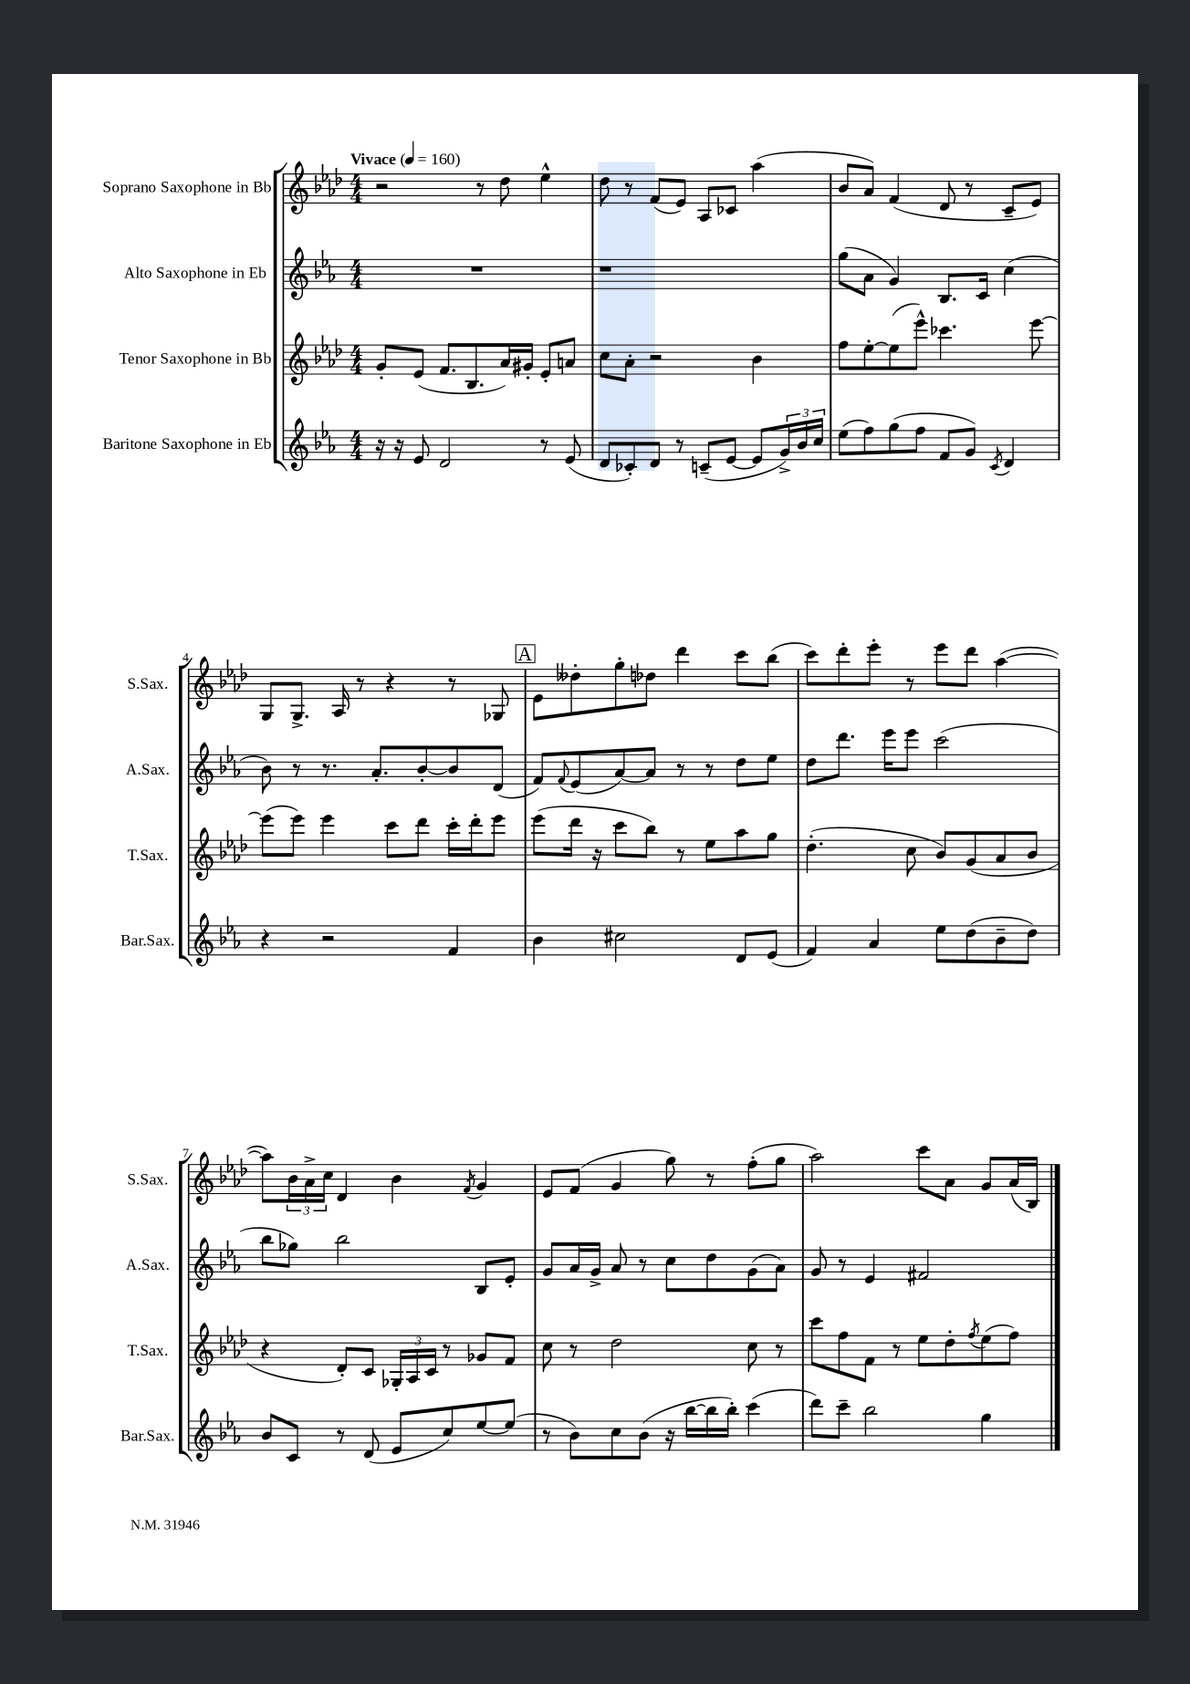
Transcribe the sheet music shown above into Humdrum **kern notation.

**kern	**kern	**kern	**kern
*part4	*part3	*part2	*part1
*staff4	*staff3	*staff2	*staff1
*I"Baritone Saxophone in Eb	*I"Tenor Saxophone in Bb	*I"Alto Saxophone in Eb	*I"Soprano Saxophone in Bb
*I'Bar.Sax.	*I'T.Sax.	*I'A.Sax.	*I'S.Sax.
*clefG2	*clefG2	*clefG2	*clefG2
*k[b-e-a-]	*k[b-e-a-d-]	*k[b-e-a-]	*k[b-e-a-d-]
*M4/4	*M4/4	*M4/4	*M4/4
*MM160	*MM160	*MM160	*MM160
=1	=1	=1	=1
!	!	!	!LO:TX:a:B:t=Vivace
16r	8g'/L	1r	2r
16r	.	.	.
8e-/	(8e-/J	.	.
2d/	8.f/L	.	.
.	8.B-/	.	.
.	.	.	8r
.	16a-/L)	.	8dd-\
.	16g#X'/JJ	.	.
8r	8e-'/L	.	4ee-^^\
(8e-/	8an/J	.	.
=2	=2	=2	=2
8d/L	8cc\L	1r	8dd-\
8c-X'/)	8a-'\J	.	8r
8d/J	2r	.	(8f/L
8r	.	.	8e-/J)
(8cn~/L	.	.	8A-/L
[8e-/J	.	.	8c-X/J
8e-/L]	4b-\	.	(4aa-\
24g^/L)	.	.	.
24b-/	.	.	.
24cc/JJ	.	.	.
=3	=3	=3	=3
(8ee-\L	8ff\L	(8gg\L	8b-/L
8ff\)	[8ee-'\	8a-\J	8a-/J)
(8gg\	(8ee-\]	4g/)	(4f/
8ff\J	8eee-^^\J)	.	.
8f/L	4.ccc-X\	8.B-/L	8d-/
8g/J)	.	.	8r
.	.	16c/Jk	.
8qc/	.	.	.
4d/	.	(4cc\	8c~/L
.	[8eee-\	.	8e-/J)
!!LO:LB:g=z
=4	=4	=4	=4
4r	(8eee-\L]	8b-\)	8G/L
.	8eee-\J)	8r	8.G^/J
2r	4eee-\	8.r	.
.	.	.	16A-/
.	.	.	8r
.	.	8.a-'/L	.
.	8ccc\L	.	4r
.	8ddd-\J	[8b-'/	.
4f/	16ccc'\LL	8b-/]	8r
.	16ddd-'\J	.	.
.	8eee-\J	(8d/J	8G-X/
!!LO:REH:place=s1:t=A
=5	=5	=5	=5
4b-\	(8eee-\L	8f/L)	8e-\L
.	.	8qqf/	.
.	16ddd-\Jk	(8e-/	8dd--X'\
.	16r	.	.
2cc#X\	8ccc\L	[8a-/)	8gg'\
.	8bb-\J)	8a-/J]	8dd-X\J
.	8r	8r	4ddd-\
.	8ee-\L	8r	.
8d/L	8aa-\	8dd\L	8ccc\L
(8e-/J	8gg\J	8ee-\J	(8bb-\J
=6	=6	=6	=6
4f/)	(4.dd-'\	8dd\L	8ccc\L)
.	.	8.ddd\J	8ddd-'\
4a-/	.	.	8eee-'\J
.	.	16eee-\KL	.
.	8cc\	8eee-\J	8r
8ee-\L	8b-/L)	(2ccc\	8eee-\L
(8dd\	(8g/	.	8ddd-\J
8b-~\	8a-/	.	([4aa-\
8dd\J)	8b-/J	.	.
!!LO:LB:g=z
=7	=7	=7	=7
8b-/L	4r	8bb-\L	8aa-\L])
8c/J	.	8gg-X\J)	24b-\L
.	.	.	24a-^\
.	.	.	24cc\JJ
8r	8d-'/L)	2bb-\	4d-/
(8d/	8c/J	.	.
8e-/L	24G-X'/LL	.	4b-\
.	24A-/	.	.
.	24c/JJ	.	.
8cc/)	8r	.	.
.	.	.	8qf/
[8ee-/	8g-X/L	8B-/L	4g/
(8ee-/J]	8f/J	8e-'/J	.
=8	=8	=8	=8
8r	8cc\	8g/L	8e-/L
8b-\L)	8r	16a-/L	(8f/J
.	.	16g^/JJ	.
8cc\	2dd-\	8a-/	4g/
(8b-\J	.	8r	.
16r	.	8cc\L	8gg\)
[16bb-\LL	.	.	.
16bb-\]	.	8dd\	8r
16bb-'\JJ)	.	.	.
(4ccc\	8cc\	(8g\	(8ff'\L
.	8r	8a-\J)	8gg\J
=9	=9	=9	=9
8ddd\L)	8ccc\L	8g/	2aa-\)
8ccc~\J	8ff\	8r	.
2bb-\	8f\J	4e-/	.
.	8r	.	.
.	8ee-\L	2f#X/	8ccc\L
.	8dd-'\	.	8a-\J
.	8qff/	.	.
4gg\	(8ee-\	.	8g/L
.	8ff\J)	.	(16a-/L
.	.	.	16B-/JJ)
==	==	==	==
*-	*-	*-	*-
